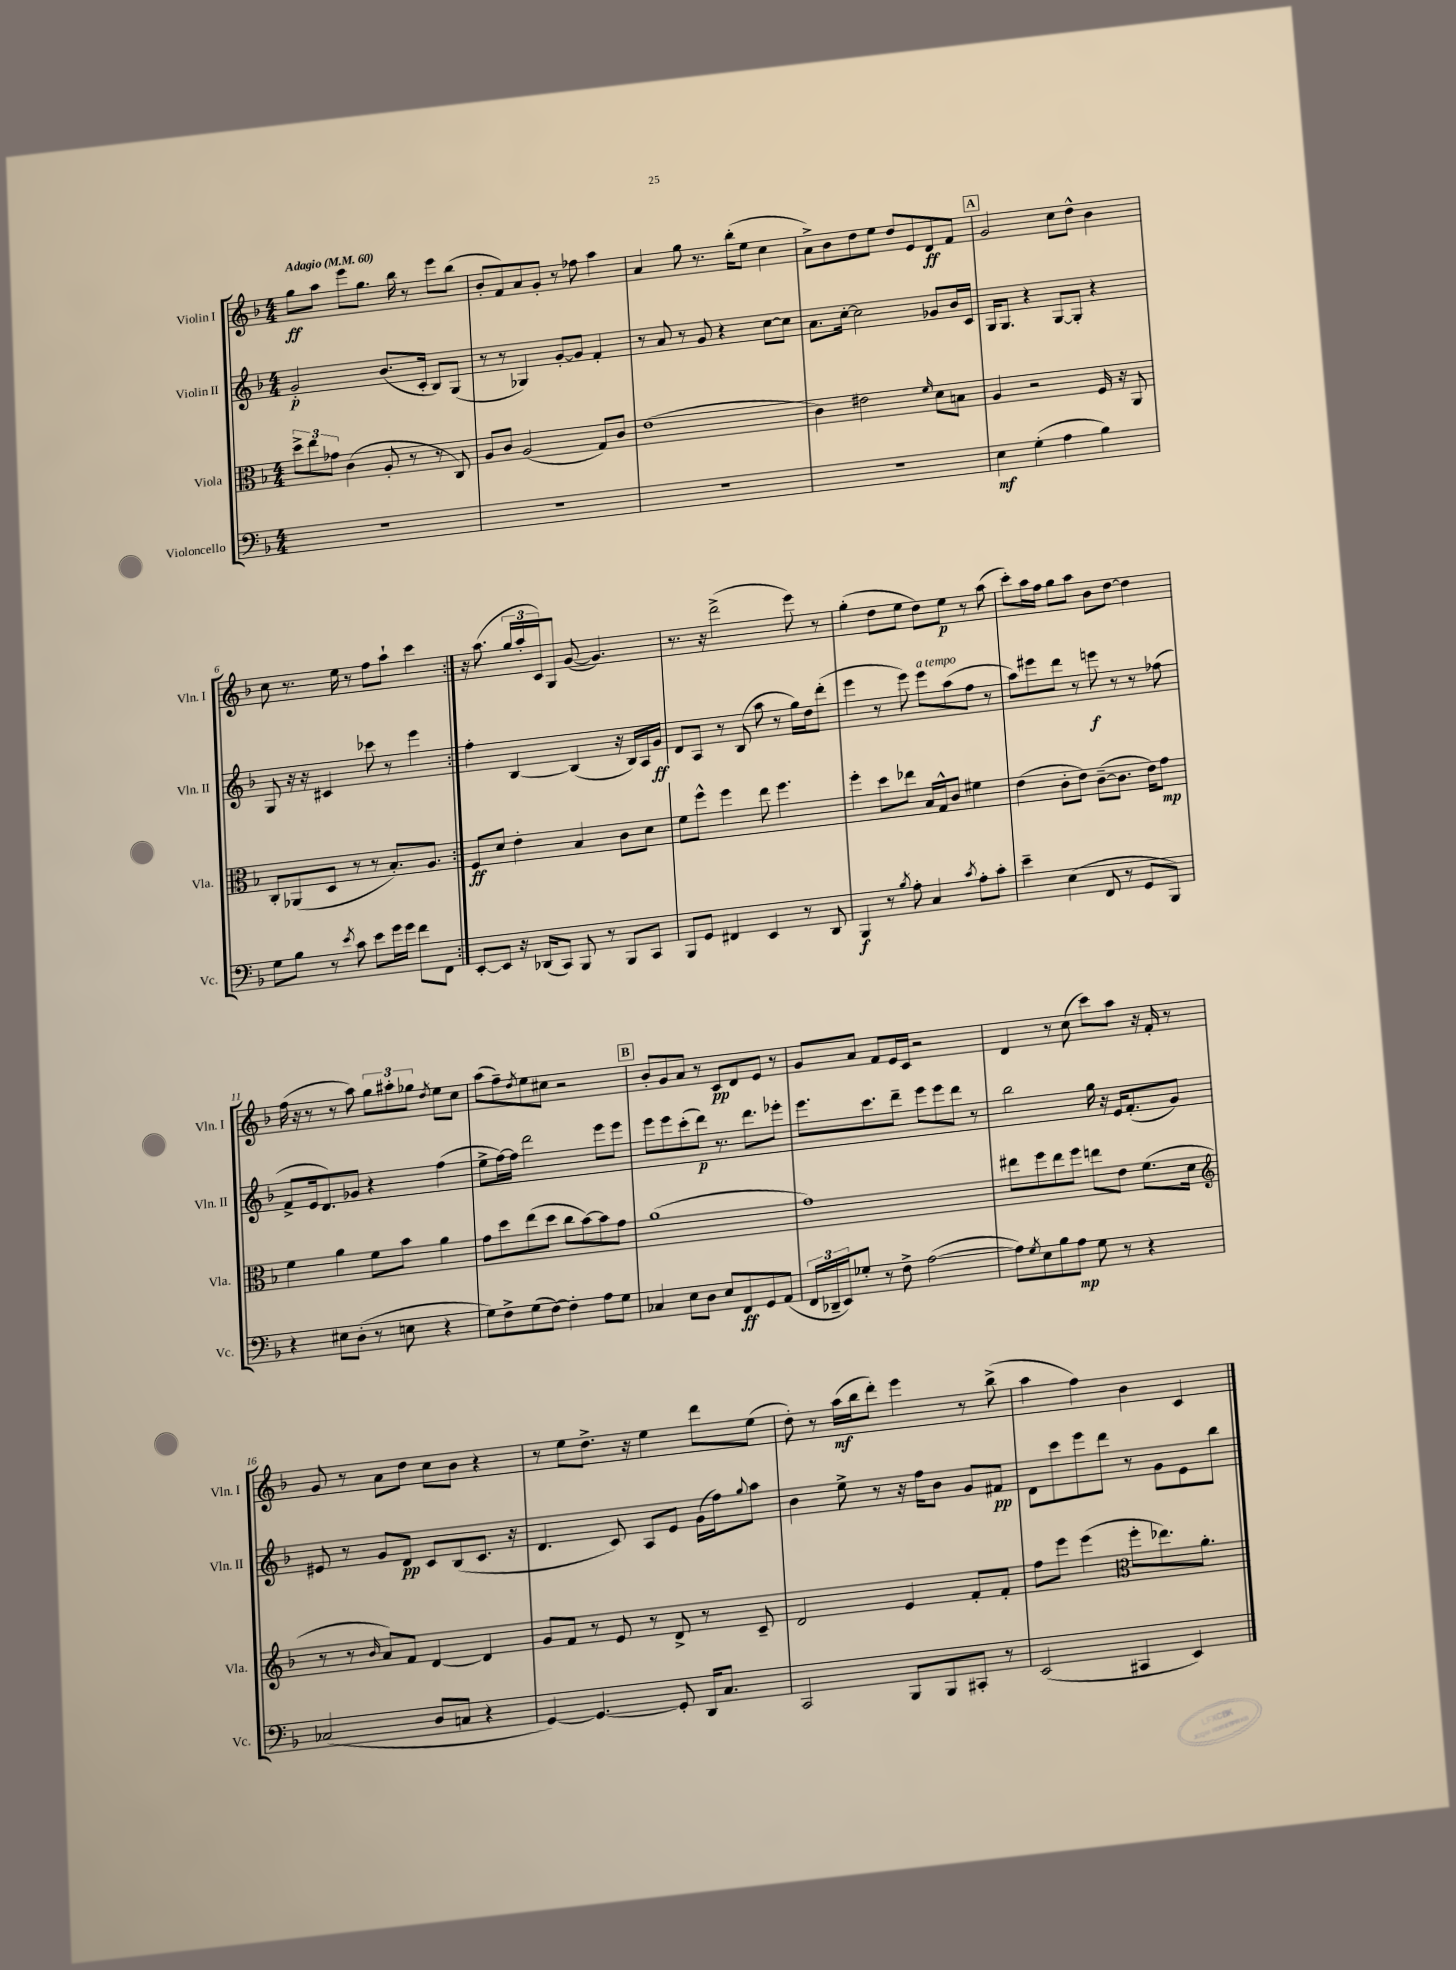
<<
\new StaffGroup <<
\new Staff = "s0" \with { instrumentName = "Violin I" shortInstrumentName = "Vln. I" } {
    \clef treble \key f \major \numericTimeSignature \time 4/4 \tempo "Adagio" 4 = 60
    \repeat volta 2 { g''8\ff a''8 e'''8 g''8. bes''16 r8 e'''8 bes''8( |
    bes'8-. f'8) a'8 g'8-. r8 fes''8 a''4 |
    a'4 g''8 r8. bes''16-.( e''8 c''4 |
    a'8->) bes'8 d''8 e''8 d''8 e'8 d'8\ff f'8 |
    \mark \markup { \box "A" } g'2 c''8 d''8-^ bes'4 |
    c''8 r8. e''16 r8 f''8 a''8-! c'''4 | }
    r16 a''8.( \tuplet 3/2 { g''16 a''16-. c'16) } g8 g'8~( g'4.) |
    r8. r16 d'''2->( e'''8) r8 |
    g''4-.( d''8 e''8 d''8) e''8\p r8 a''8( |
    c'''8-.) a''16 f''16 g''8 a''8 bes'8 d''8~ d''4 |
    f''16( r16 r8 r8 a''8) \tuplet 3/2 { g''8 ais''8-. ges''8 } \acciaccatura { d''8 } e''8 c''8 |
    a''8( f''8--) \acciaccatura { d''8 } e''8 cis''8 r2 |
    \mark \markup { \box "B" } bes'8-. g'8 a'8 r8 c'8\pp d'8 e'8 r8 |
    g'8 a'8 f'8 e'16 c'16 r2 |
    d'4 r8 c''8( c'''8) a''8 r16 f'16-. r8 |
    g'8 r8 a'8 d''8 c''8 bes'8 r4 |
    r8 e''8 d''8.-> r16 e''4 d'''8 e''8( |
    d''8-.) r8 a''16\mf( bes''16 d'''8-.) e'''4 r8 bes''8->( |
    a''4 f''4) bes'4 c'4 \bar "|." |
}
\new Staff = "s1" \with { instrumentName = "Violin II" shortInstrumentName = "Vln. II" } {
    \clef treble \key f \major \numericTimeSignature \time 4/4
    \repeat volta 2 { g'2-.\p bes'8.( c'16-. bes8) g8( |
    r8 r8 ges4) g'8~-. g'8 f'4-. |
    r8 a'8 r8 g'8 r4 c''8~ c''8 |
    a'8. c''16~-. c''2 ges'8 bes'16 c'16 |
    \mark \markup { \box "A" } g16 g8. r4 g8~ g8-. r4 |
    g8 r16 r16 cis'4 ces'''8 r8 e'''4 | }
    f''4-. bes4~ bes4( r16 bes16) a16 g'16\ff |
    d'8 a8 r8 bes8( a''8 r8 g''16) d''16 d'''8-.( |
    e'''4 r8 e'''8) e'''8^\markup { \italic "a tempo" } a''8( f''8 r8 |
    a''8) eis'''8 d'''8 r8 e'''8\f r8 r8 fes''8( |
    f'8-> e'16 d'8.) ges'8 r4 f''4( |
    e''8-> f''16~) f''16 d'''2 e'''8 e'''8 |
    \mark \markup { \box "B" } e'''8 e'''8 c'''8-.( d'''8\p) r8. d'''8. ees'''8-. |
    e'''8. c'''8. d'''8-- e'''8 e'''8 d'''8 r8 |
    bes''2 g''16 r16 e'16 f'8.-.( g'8) |
    eis'8 r8 g'8 d'8\pp c'8 bes8( c'8. r16 |
    d'4. c'8) a8 e'8 g'16( f''16) \appoggiatura { g''8 } a''8 |
    bes'4 e''8-> r8 r16 f''16 bes'8 g'8 fis'8\pp |
    d'8 c'''8 e'''8 d'''8 r8 g'8 e'8 bes''8 \bar "|." |
}
\new Staff = "s2" \with { instrumentName = "Viola" shortInstrumentName = "Vla." } {
    \clef alto \key f \major \numericTimeSignature \time 4/4
    \repeat volta 2 { \tuplet 3/2 { d''8-> e''8 ges'8 } c'4( a8-. r8 r8 c8) |
    a8 c'8 a2( g8) c'8 |
    e'1( |
    c'4) eis'2 \grace { f'16 } d'8 b8 |
    \mark \markup { \box "A" } a4 r2 f16 r16 a,8 |
    c8-. aes,8( d8 r8 r8 bes8.-.) a8. | }
    f8\ff d'8 e'4-. bes4 c'8 d'8 |
    f'8 f''8-^ f''4 e''8 f''4. |
    f''4-. d''8 ees''8 bes16 g16-^ c'8 fis'4 |
    e'4( c'8-. e'8) c'8~--( c'8. e'16) g'8\mp |
    f'4 a'4 f'8 bes'8 a'4 |
    g'8 d''8 e''8( d''8 c''8 bes'8~) bes'8 g'8 |
    \mark \markup { \box "B" } a'1( |
    g'1) |
    eis''8 f''8 eis''8 f''8 e''8 e'8 f'8.( d'16 |
    \clef treble r8 r8 \grace { bes'16 } a'8) f'8 d'4~ d'4 |
    g'8 f'8 r8 e'8 r8 d'8-> r8 c'8-- |
    d'2 e'4 f'8-. f'8-. |
    f''8 e'''8 e'''4( \clef alto f''8-. ees''8.) a'8.-. \bar "|." |
}
\new Staff = "s3" \with { instrumentName = "Violoncello" shortInstrumentName = "Vc." } {
    \clef bass \key f \major \numericTimeSignature \time 4/4
    \repeat volta 2 { R1 |
    R1 |
    R1 |
    R1 |
    \mark \markup { \box "A" } e4\mf g4-.( a4 bes4) |
    g8 bes8 r8 \acciaccatura { e'8 } c'8 e'8 g'16 g'16 f'8 f,8 | }
    e,8~-. e,8 r16 des,16( c,8) bes,,8 r8 bes,,8 c,8 |
    bes,,8 g,8 fis,4 e,4 r8 d,8 |
    bes,,4\f r8 \acciaccatura { bes8 } a8-. c4 \acciaccatura { c'8 } a8-. c'8-. |
    e'4-- e4( f,8 r8 g,8 bes,,8) |
    r4 eis8 d8-.( r8 e8 r4 |
    g8) f8-> g8( f8~) f4-. a8 g8 |
    \mark \markup { \box "B" } ces4 e8 d8 e8 f,8\ff g,8 a,8( |
    \tuplet 3/2 { f,16 des,16-- e,16) } ges8-. r8 f8-> a2~( |
    a8) \acciaccatura { g8 } e8 bes8 a8\mp g8 r8 r4 |
    ces2( d8 c8 r4 |
    g,4~) g,4.~ g,8-. d,16 c8. |
    c,2 bes,,8 bes,,8 cis,8-. r8 |
    e,2( cis,4 e,4) \bar "|." |
}
>>
>>
